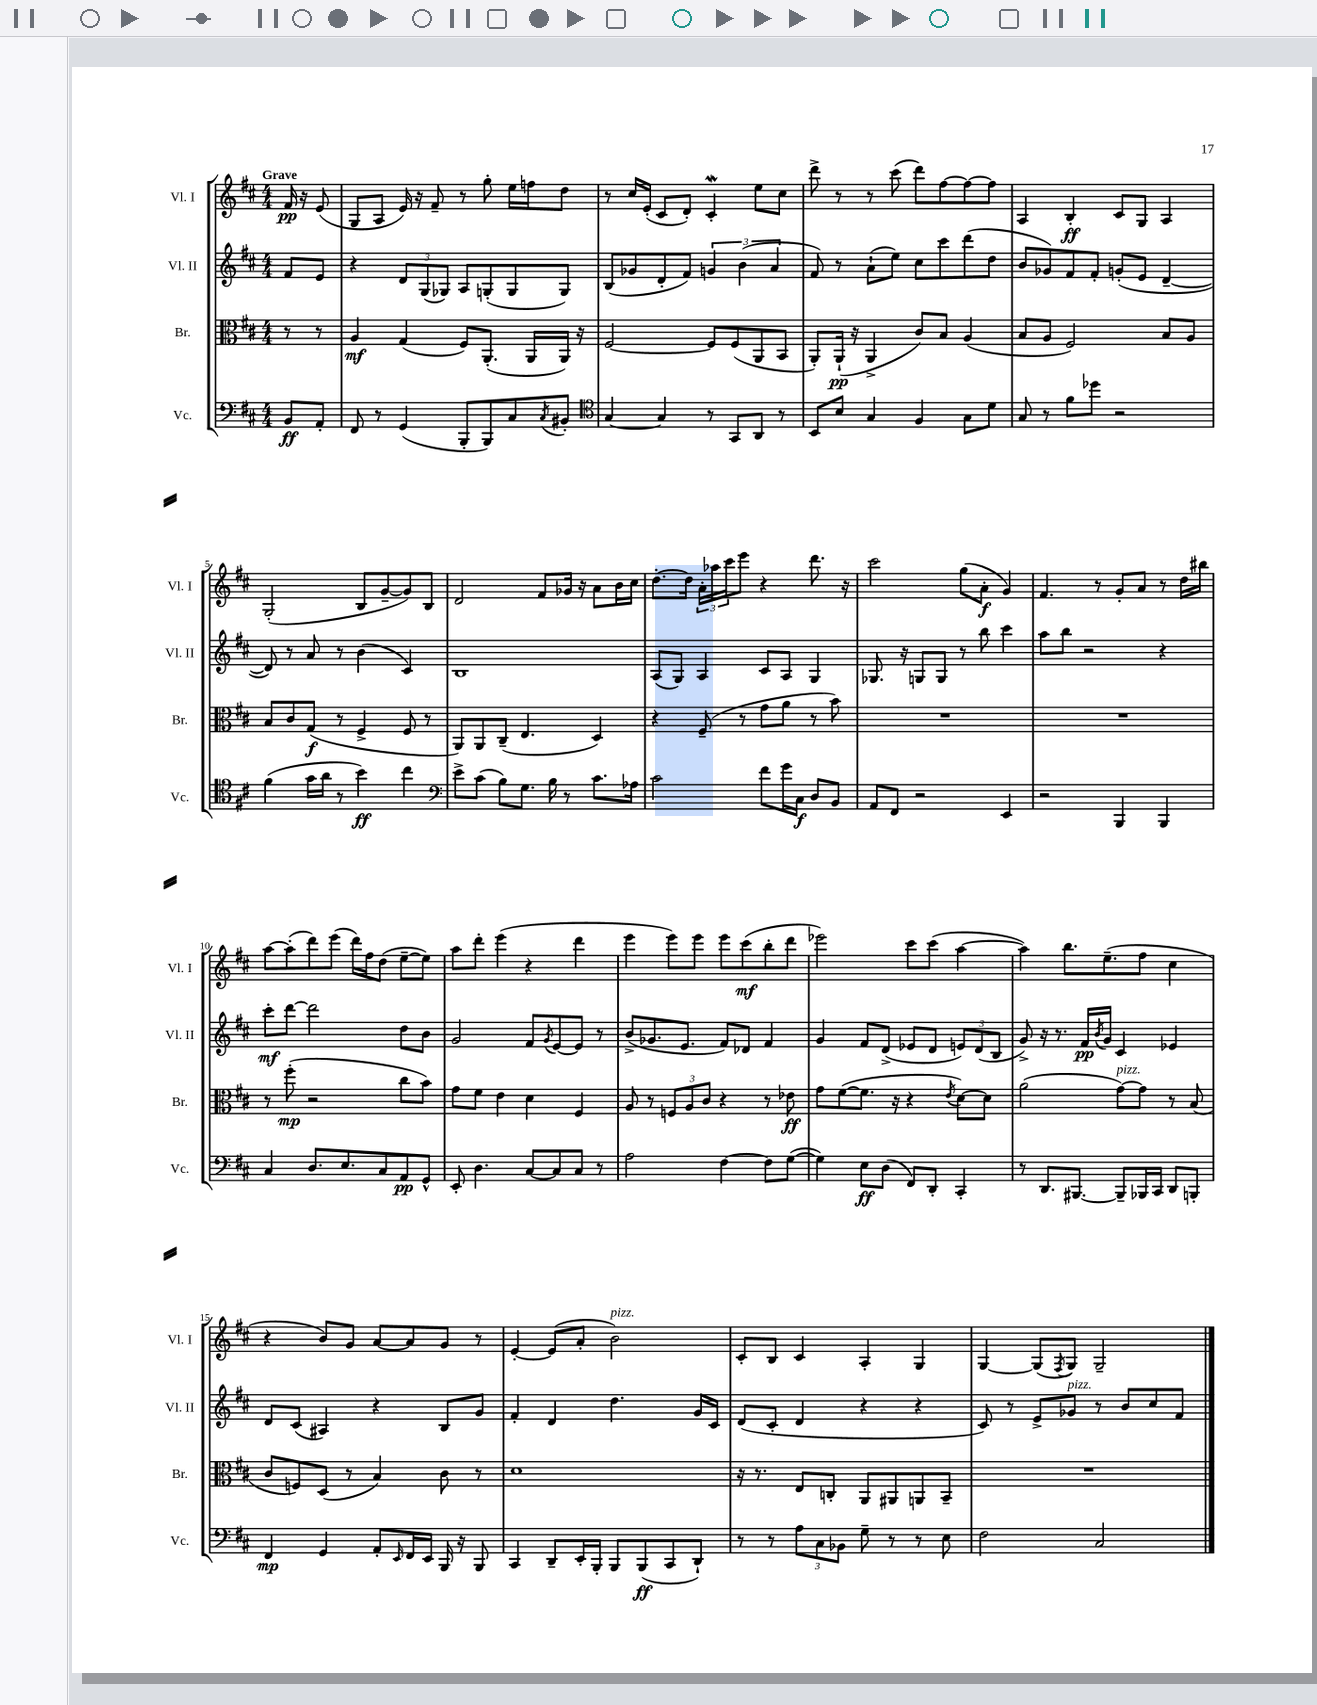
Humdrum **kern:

**kern	**dynam	**kern	**dynam	**kern	**dynam	**kern	**dynam
*part4	*part4	*part3	*part3	*part2	*part2	*part1	*part1
*staff4	*staff4	*staff3	*staff3	*staff2	*staff2	*staff1	*staff1
*I"Vc.	*	*I"Br.	*	*I"Vl. II	*	*I"Vl. I	*
*I'Vc.	*	*I'Br.	*	*I'Vl. II	*	*I'Vl. I	*
*clefF4	*	*clefC3	*	*clefG2	*	*clefG2	*
*k[f#c#]	*	*k[f#c#]	*	*k[f#c#]	*	*k[f#c#]	*
*M4/4	*	*M4/4	*	*M4/4	*	*M4/4	*
=	=	=	=	=	=	=	=
!	!	!	!	!	!	!LO:TX:a:B:t=Grave	!
8BB/L	ff	8r	.	8f#/L	.	16f#/	pp
.	.	.	.	.	.	16r	.
8AA'/J	.	8r	.	8e/J	.	(8e/	.
=1	=1	=1	=1	=1	=1	=1	=1
8FF#/	.	4A/	mf	4r	.	8G/L	.
8r	.	.	.	.	.	8A/J	.
(4GG/	.	(4G/	.	12d/L	.	16e/)	.
.	.	.	.	.	.	16r	.
.	.	.	.	(12G/	.	.	.
.	.	.	.	.	.	8f#~/	.
.	.	.	.	12G-X/J)	.	.	.
8BBB'/L	.	8F#/L)	.	8A/L	.	8r	.
8BBB/)	.	(8.AA'/J	.	(8Gn'/	.	8gg'\	.
8C#/	.	.	.	8G/	.	16ee\LL	.
.	.	16AA/LL	.	.	.	16ffn\J	.
8qC#/	.	.	.	.	.	.	.
8BB#X'/J	.	16AA/JJ)	.	8G/J)	.	8dd\J	.
.	.	16r	.	.	.	.	.
=2	=2	=2	=2	=2	=2	=2	=2
*clefC4	*	*	*	*	*	*	*
[4G/	.	[2F#/	.	(8B/L	.	8r	.
.	.	.	.	8g-X/	.	16cc#/LL	.
.	.	.	.	.	.	(16e'/JJ	.
4G/]	.	.	.	8d'/	.	8c#/L	.
.	.	.	.	8f#/J)	.	8d'/J)	.
8r	.	8F#/L]	.	6gn/	.	4c#W'/	.
8GG/L	.	(8F#/	.	.	.	.	.
.	.	.	.	(6b\	.	.	.
8AA/J	.	8AA/	.	.	.	8ee\L	.
.	.	.	.	6a/	.	.	.
8r	.	8BB/J	.	.	.	8cc#\J	.
=3	=3	=3	=3	=3	=3	=3	=3
8BB/L	.	8AA'/L)	.	8f#/)	.	8ddd^\	.
8B/J	.	(16AA`/Jk	pp	8r	.	8r	.
.	.	16r	.	.	.	.	.
4G/	.	4AA^/	.	(8a`\L	.	8r	.
.	.	.	.	8ee\J)	.	(8ccc#\	.
4F#/	.	8c#/L)	.	8cc#\L	.	8ddd\L)	.
.	.	8B/J	.	8ccc#\	.	[8ff#\	.
8G\L	.	(4A/	.	(8ddd\	.	8ff#\_	.
8d\J	.	.	.	8dd\J	.	8ff#\J]	.
=4	=4	=4	=4	=4	=4	=4	=4
8G/	.	8B/L	.	8b/L	.	4A/	.
8r	.	8A/J	.	8g-X/)	.	.	.
8f#\L	.	2F#/)	.	8f#/	.	4B'/	ff
8dd-X\J	.	.	.	8f#'/J	.	.	.
2r	.	.	.	(8gn'/L	.	8c#/L	.
.	.	.	.	8e/J	.	8G/J	.
.	.	8B/L	.	[4d~/	.	4A/	.
.	.	8A/J	.	.	.	.	.
!!LO:LB:g=z
=5	=5	=5	=5	=5	=5	=5	=5
(4f#\	.	8B/L	.	8d/])	.	(2G'/	.
.	.	8c#/	.	8r	.	.	.
16g\LL	.	(8G/J	f	8a/	.	.	.
16a\JJ	.	.	.	.	.	.	.
8r	.	8r	.	8r	.	.	.
4b\)	ff	4F#^/	.	(4b\	.	8B/L	.
.	.	.	.	.	.	[8g~/	.
4cc#\	.	8F#/	.	4c#/)	.	8g/])	.
.	.	8r	.	.	.	8B/J	.
=6	=6	=6	=6	=6	=6	=6	=6
*clefF4	*	*	*	*	*	*	*
8e^\L	.	8AA/L)	.	1B	.	2d/	.
(8c#\J	.	8AA/	.	.	.	.	.
8B\L)	.	(8C#~/J	.	.	.	.	.
8.G\J	.	4.E/	.	.	.	.	.
.	.	.	.	.	.	8f#/L	.
16B\	.	.	.	.	.	.	.
8r	.	.	.	.	.	16g-X/Jk	.
.	.	.	.	.	.	16r	.
8.c#\L	.	4D/)	.	.	.	8a\L	.
.	.	.	.	.	.	16b\L	.
16A-X\Jk	.	.	.	.	.	16cc#\JJ	.
=7	=7	=7	=7	=7	=7	=7	=7
2c#\	.	4r	.	(8A/L	.	[8.dd'\L	.
.	.	.	.	8G/J)	.	.	.
.	.	.	.	.	.	16dd\Jk]	.
.	.	(8F#~/	.	4A/	.	24a'\LL	.
.	.	.	.	.	.	24aa-X\	.
.	.	.	.	.	.	24ccc#\J	.
.	.	8r	.	.	.	8eee\J	.
8f#\L	.	8g\L	.	8c#/L	.	4r	.
16g\L	.	8a\J	.	8A/J	.	.	.
16C#\JJ	f	.	.	.	.	.	.
8D/L	.	8r	.	4G/	.	8.ddd\	.
8BB/J	.	8b\)	.	.	.	.	.
.	.	.	.	.	.	16r	.
=8	=8	=8	=8	=8	=8	=8	=8
8AA/L	.	1r	.	8.G-X/	.	2ccc#\	.
8FF#/J	.	.	.	.	.	.	.
.	.	.	.	16r	.	.	.
2r	.	.	.	8Gn/L	.	.	.
.	.	.	.	8G/J	.	.	.
.	.	.	.	8r	.	(8gg\L	.
.	.	.	.	8bb\	.	8a'\J	f
4EE/	.	.	.	4ccc#\	.	4g/)	.
=9	=9	=9	=9	=9	=9	=9	=9
2r	.	1r	.	8aa\L	.	4.f#/	.
.	.	.	.	8bb\J	.	.	.
.	.	.	.	2r	.	.	.
.	.	.	.	.	.	8r	.
4BBB/	.	.	.	.	.	8g'/L	.
.	.	.	.	.	.	8a/J	.
4BBB/	.	.	.	4r	.	8r	.
.	.	.	.	.	.	16dd\LL	.
.	.	.	.	.	.	16bb#X\JJ	.
!!LO:LB:g=z
=10	=10	=10	=10	=10	=10	=10	=10
4C#/	.	8r	.	8ccc#'\L	mf	[8aa\L	.
.	.	(8ff#'\	mp	[8ddd\J	.	(8aa'\]	.
8.D/L	.	2r	.	2ddd\]	.	8ddd\)	.
.	.	.	.	.	.	(8eee\J	.
8.E/	.	.	.	.	.	.	.
.	.	.	.	.	.	16ddd\LL)	.
.	.	.	.	.	.	16ff#\J	.
8C#/	.	.	.	.	.	(8dd\J	.
8AA/	pp	8cc#\L	.	8dd\L	.	[8ee~\L	.
8GG^^/J	.	8b\J)	.	8b\J	.	8ee\J])	.
=11	=11	=11	=11	=11	=11	=11	=11
8EE'/	.	8g\L	.	2g/	.	8aa\L	.
4.D\	.	8f#\J	.	.	.	8ddd'\J	.
.	.	4e\	.	.	.	(4eee\	.
[8C#/L	.	4d\	.	8f#/L	.	4r	.
.	.	.	.	8qg/	.	.	.
8C#/]	.	.	.	[8e/	.	.	.
8C#/J	.	4F#/	.	8e/J]	.	4ddd\	.
8r	.	.	.	8r	.	.	.
=12	=12	=12	=12	=12	=12	=12	=12
2A\	.	8A/	.	(8b^/L	.	4eee\	.
.	.	8r	.	8.g-X/	.	.	.
.	.	12Fn/L	.	.	.	8eee\L)	.
.	.	.	.	8.e/J	.	.	.
.	.	12A/	.	.	.	.	.
.	.	.	.	.	.	8eee\J	.
.	.	12c#/J	.	.	.	.	.
[4F#\	.	4r	.	8f#/L)	.	8eee\L	.
.	.	.	.	8d-X/J	.	(8ccc#\	mf
8F#\L]	.	8r	.	4f#/	.	8bb'\	.
([8G\J	.	8e-X\	ff	.	.	8ddd\J	.
=13	=13	=13	=13	=13	=13	=13	=13
4G\])	.	8g\L	.	4g/	.	2eee-X\)	.
.	.	([8f#\	.	.	.	.	.
8E\L	ff	8.f#\J]	.	8f#/L	.	.	.
(8D\J	.	.	.	(8d^/J	.	.	.
.	.	16r	.	.	.	.	.
8FF#/L)	.	4r	.	8e-X/L	.	8ccc#\L	.
8DD'/J	.	.	.	8d/J	.	(8ccc#\J	.
.	.	8qe/	.	.	.	.	.
4CC#'/	.	[8d\L)	.	12en/L)	.	[4aa\	.
.	.	.	.	(12d/	.	.	.
.	.	8d\J]	.	.	.	.	.
.	.	.	.	12B/J	.	.	.
=14	=14	=14	=14	=14	=14	=14	=14
8r	.	(2a\	.	8g^/)	.	4aa\])	.
8.DD/L	.	.	.	16r	.	.	.
.	.	.	.	8.r	.	.	.
.	.	.	.	.	.	8.bb\L	.
[8.BBB#X/J	.	.	.	.	.	.	.
.	.	.	.	16f#/LL	pp	.	.
.	.	.	.	8qb/	.	.	.
.	.	.	.	16g/JJ	.	(8.ee~\	.
!	!	!LO:TX:a:i:t=pizz.	!	!	!	!	!
8BBB#~/L]	.	[8g\L)	.	4c#/	.	.	.
16BBB-X/L	.	8g\J]	.	.	.	8ff#\J	.
16CC#/JJ	.	.	.	.	.	.	.
8DD/L	.	8r	.	4e-X/	.	4cc#\	.
8BBBn'/J	.	(8B/	.	.	.	.	.
!!LO:LB:g=z
=15	=15	=15	=15	=15	=15	=15	=15
4FF#/	mp	8c#/L	.	8d/L	.	4r	.
.	.	8Fn/)	.	(8c#/J	.	.	.
4GG/	.	(8D/J	.	4A#X/)	.	8b/L)	.
.	.	8r	.	.	.	8g/J	.
8AA'/L	.	4B/)	.	4r	.	[8a/L	.
16qqEE/	.	.	.	.	.	.	.
16FF#/L	.	.	.	.	.	8a/]	.
16EE/JJ	.	.	.	.	.	.	.
16BBB/	.	8c#\	.	8B/L	.	8g/J	.
16r	.	.	.	.	.	.	.
8BBB/	.	8r	.	8g/J	.	8r	.
=16	=16	=16	=16	=16	=16	=16	=16
4CC#/	.	1d	.	4f#'/	.	[4e'/	.
8DD~/L	.	.	.	4d/	.	(8e/L]	.
16EE'/L	.	.	.	.	.	8a'/J	.
16BBB'/JJ	.	.	.	.	.	.	.
!	!	!	!	!	!	!LO:TX:a:i:t=pizz.	!
8BBB/L	.	.	.	4.dd\	.	2b\)	.
(8BBB/	ff	.	.	.	.	.	.
8CC#/	.	.	.	.	.	.	.
8DD`/J)	.	.	.	16g/LL	.	.	.
.	.	.	.	16c#/JJ	.	.	.
=17	=17	=17	=17	=17	=17	=17	=17
8r	.	16r	.	(8d/L	.	8c#'/L	.
.	.	8.r	.	.	.	.	.
8r	.	.	.	8c#'/J	.	8B/J	.
12A\L	.	8E/L	.	4d/	.	4c#/	.
12C#\	.	.	.	.	.	.	.
.	.	8Cn'/J	.	.	.	.	.
12BB-X\J	.	.	.	.	.	.	.
8G~\	.	8AA/L	.	4r	.	4A'/	.
8r	.	8AA#X/	.	.	.	.	.
8r	.	8AAn/	.	4r	.	4G/	.
8E\	.	8BB~/J	.	.	.	.	.
=18	=18	=18	=18	=18	=18	=18	=18
2F#\	.	1r	.	8c#/)	.	[4G/	.
.	.	.	.	8r	.	.	.
.	.	.	.	8e^/L	.	(8G/L]	.
.	.	.	.	.	.	8qF#/	.
!	!	!	!	!LO:TX:a:i:t=pizz.	!	!	!
.	.	.	.	8g-X/J	.	8G/J)	.
2C#/	.	.	.	8r	.	2G~/	.
.	.	.	.	8b/L	.	.	.
.	.	.	.	8cc#/	.	.	.
.	.	.	.	8f#/J	.	.	.
==	==	==	==	==	==	==	==
*-	*-	*-	*-	*-	*-	*-	*-
